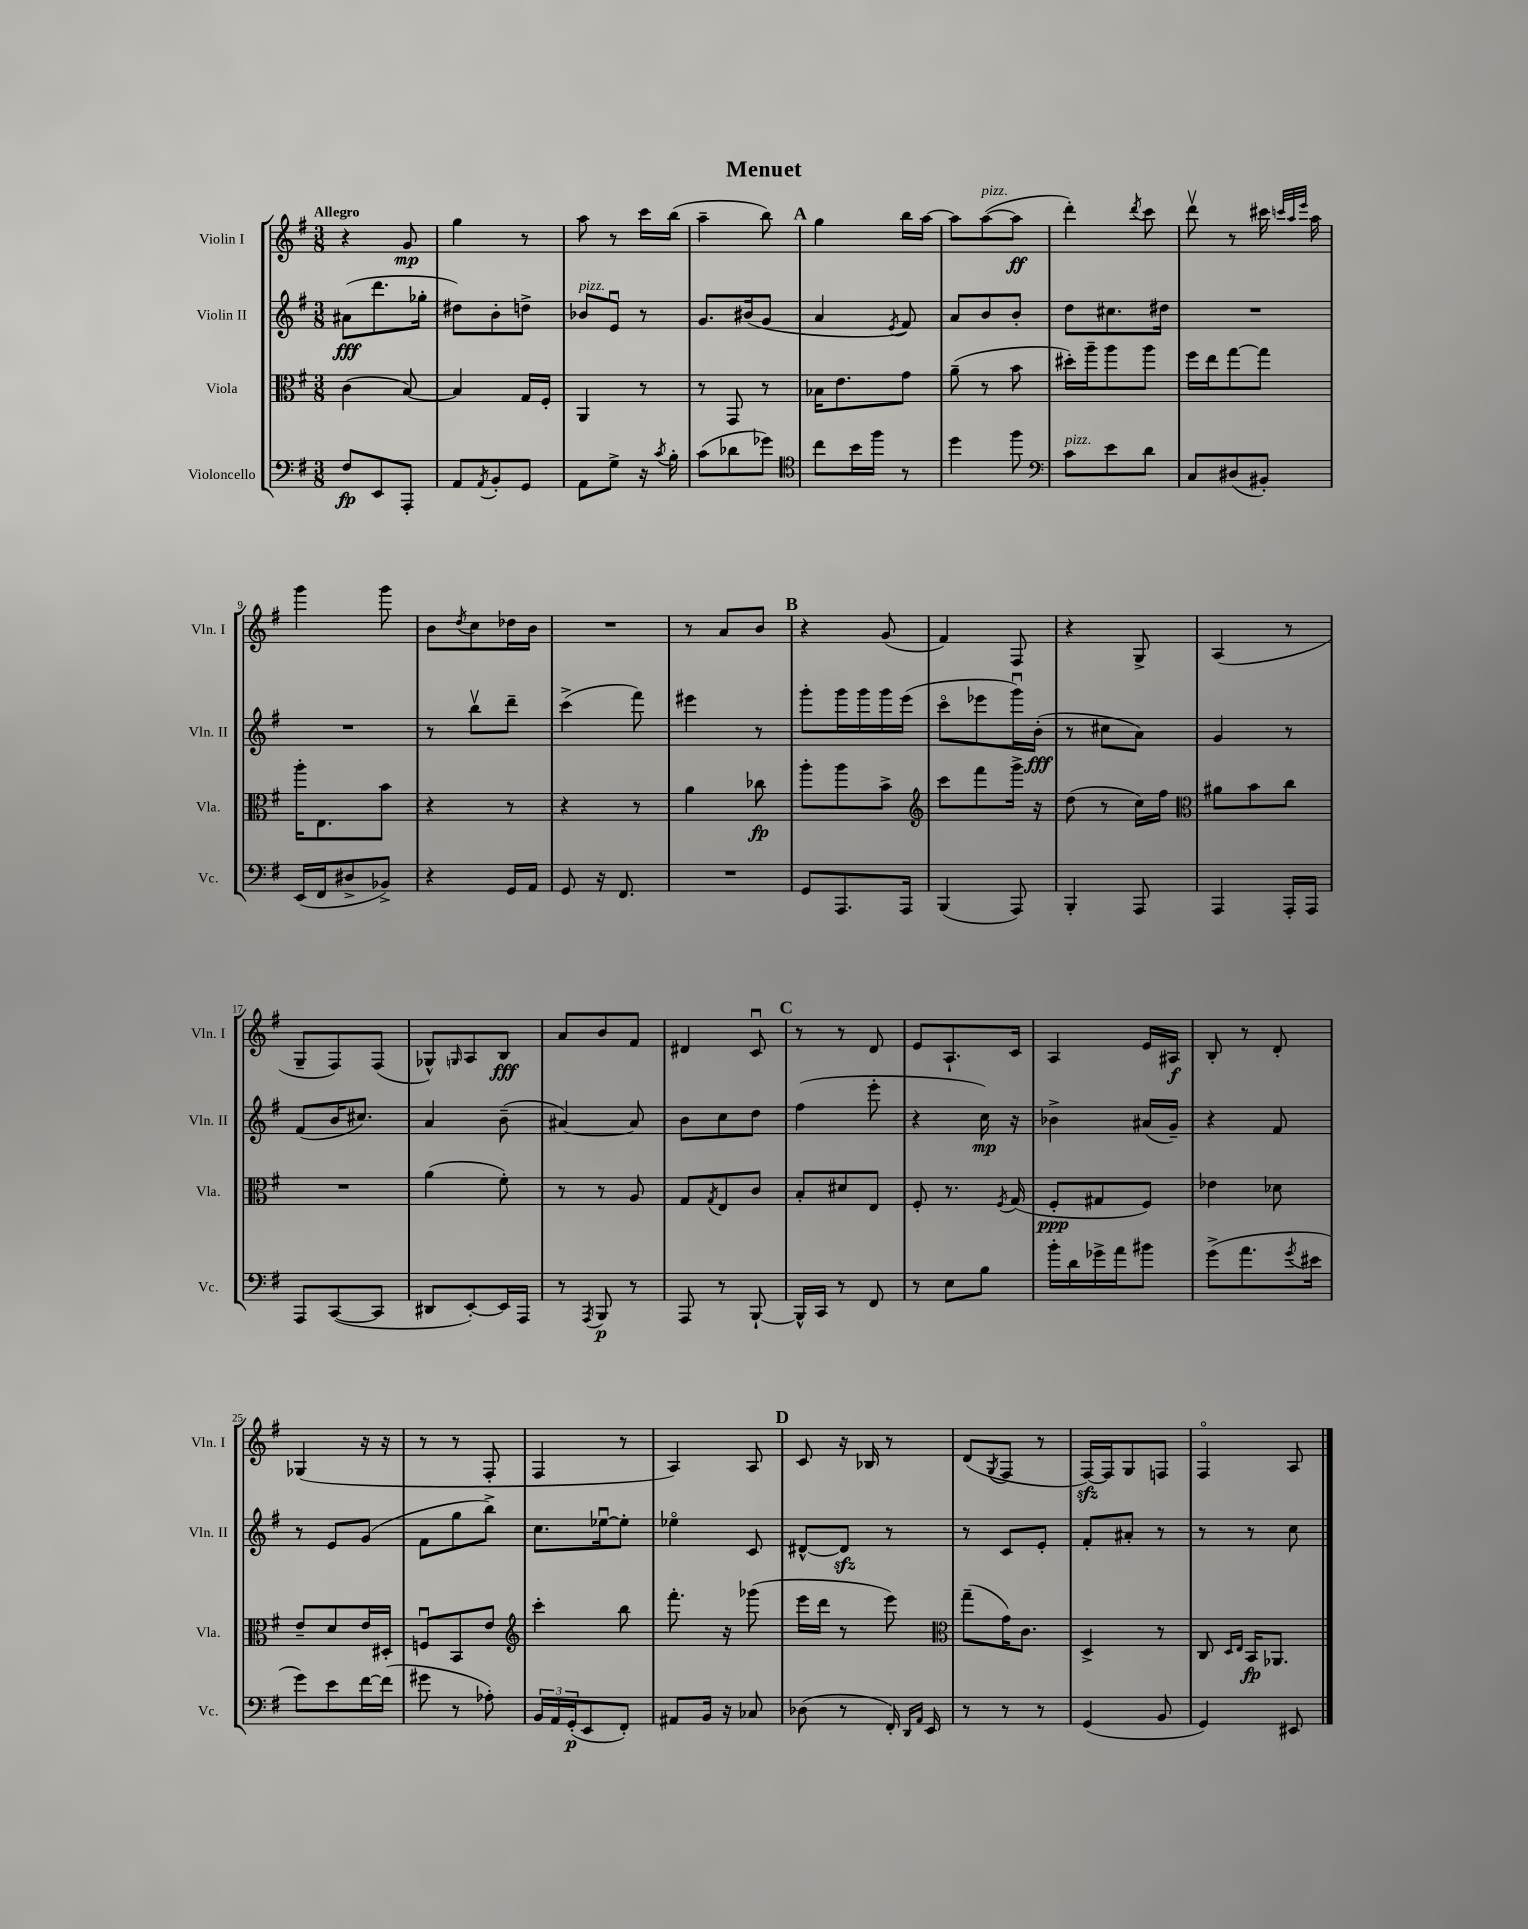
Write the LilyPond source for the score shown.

\header { title = "Menuet" }
<<
\new StaffGroup <<
\new Staff = "s0" \with { instrumentName = "Violin I" shortInstrumentName = "Vln. I" } {
    \clef treble \key g \major \numericTimeSignature \time 3/8 \tempo "Allegro"
    r4 g'8\mp |
    g''4 r8 |
    a''8 r8 c'''16 b''16( |
    a''4-- b''8) |
    \mark \markup { \bold "A" } g''4 b''16 a''16~ |
    a''8 a''8~^\markup { \italic "pizz." }( a''8\ff |
    d'''4-.) \acciaccatura { d'''8 } c'''8 |
    d'''8\upbow r8 cis'''16 \grace { c'''32 a''32 e'''32 } a''16 |
    g'''4 g'''8 |
    b'8 \acciaccatura { d''8 } c''8 des''16 b'16 |
    R4. |
    r8 a'8 b'8 |
    \mark \markup { \bold "B" } r4 g'8( |
    fis'4) fis8 |
    r4 g8-> |
    a4( r8 |
    g8-- fis8) fis8( |
    ges8-^) \grace { g16 } a8 b8\fff |
    a'8 b'8 fis'8 |
    dis'4 c'8\downbow |
    \mark \markup { \bold "C" } r8 r8 d'8 |
    e'8 a8.-! c'16 |
    a4 e'16 ais16\f |
    b8-. r8 d'8-. |
    ges4( r16 r16 |
    r8 r8 fis8-. |
    fis4 r8 |
    a4) a8 |
    \mark \markup { \bold "D" } c'8 r16 bes16 r8 |
    d'8( \acciaccatura { g8 } fis8 r8 |
    fis16~\sfz) fis16 g8 f8 |
    fis4\flageolet a8 \bar "|." |
}
\new Staff = "s1" \with { instrumentName = "Violin II" shortInstrumentName = "Vln. II" } {
    \clef treble \key g \major \numericTimeSignature \time 3/8
    ais'8\fff( d'''8. ges''16-. |
    dis''8) b'8-. d''8-> |
    bes'8^\markup { \italic "pizz." } e'8\downbow r8 |
    g'8. bis'16( g'8 |
    \mark \markup { \bold "A" } a'4 \acciaccatura { e'8 } fis'8) |
    a'8 b'8 b'8-. |
    d''8 cis''8. dis''16 |
    R4. |
    R4. |
    r8 b''8\upbow d'''8-- |
    c'''4->( fis'''8) |
    eis'''4 r8 |
    \mark \markup { \bold "B" } g'''8-. g'''16 g'''16 g'''16 e'''16( |
    c'''8\flageolet ees'''8 g'''16\downbow) b'16-.\fff( |
    r8 cis''8 a'8) |
    g'4 r8 |
    fis'8( b'16 cis''8.) |
    a'4 b'8--( |
    ais'4~) ais'8 |
    b'8 c''8 d''8 |
    \mark \markup { \bold "C" } fis''4( e'''8-. |
    r4 c''16\mp) r16 |
    bes'4-> ais'16( g'16--) |
    r4 fis'8 |
    r8 e'8 g'8( |
    fis'8 g''8 b''8->) |
    c''8. ees''16~\downbow ees''8-. |
    ees''4\flageolet c'8 |
    \mark \markup { \bold "D" } dis'8~-^ dis'8\sfz r8 |
    r8 c'8 e'8-. |
    fis'8-. ais'8-. r8 |
    r8 r8 c''8 \bar "|." |
}
\new Staff = "s2" \with { instrumentName = "Viola" shortInstrumentName = "Vla." } {
    \clef alto \key g \major \numericTimeSignature \time 3/8
    c'4( b8~) |
    b4 g16 fis16-. |
    a,4 r8 |
    r8 g,8 r8 |
    \mark \markup { \bold "A" } bes16 e'8. g'8 |
    a'8--( r8 b'8 |
    dis''16-.) a''16-- a''8 a''8 |
    fis''16 e''16 g''8~ g''8 |
    a''16-. e8. b'8 |
    r4 r8 |
    r4 r8 |
    a'4 ces''8\fp |
    \mark \markup { \bold "B" } a''8-. a''8 b'8-> |
    \clef treble c'''8 fis'''8 g'''16-> r16 |
    d''8( r8 c''16) fis''16 |
    \clef alto ais'8 b'8 c''8 |
    R4. |
    a'4( fis'8-.) |
    r8 r8 a8 |
    g8 \acciaccatura { g8 } e8 c'8 |
    \mark \markup { \bold "C" } b8-. dis'8 e8 |
    fis8-. r8. \acciaccatura { fis8 } g16( |
    fis8-.\ppp gis8 fis8) |
    ees'4 des'8 |
    e'8-- d'8 e'16 dis16-. |
    f8\downbow b,8 e'8 |
    \clef treble c'''4-. b''8 |
    fis'''8.-. r16 ges'''8( |
    \mark \markup { \bold "D" } e'''16 d'''16 r8 e'''8) |
    \clef alto g''8--( g'16) c'8. |
    d4-> r8 |
    c8 \grace { d16 e16 } b,16\fp aes,8. \bar "|." |
}
\new Staff = "s3" \with { instrumentName = "Violoncello" shortInstrumentName = "Vc." } {
    \clef bass \key g \major \numericTimeSignature \time 3/8
    fis8\fp e,8 a,,8-. |
    a,8 \acciaccatura { a,8 } b,8-. g,8 |
    a,8 g8-> r16 \acciaccatura { c'8 } b16-. |
    c'8( des'8 ges'8) |
    \mark \markup { \bold "A" } \clef tenor c''8 b'16 fis''16 r8 |
    d''4 fis''8 |
    \clef bass c'8^\markup { \italic "pizz." } e'8 d'8 |
    c8 dis8( bis,8-.) |
    e,16( fis,16 dis8-> bes,8->) |
    r4 g,16 a,16 |
    g,8 r16 fis,8. |
    R4. |
    \mark \markup { \bold "B" } g,8 a,,8. a,,16 |
    b,,4( a,,8) |
    b,,4-. a,,8 |
    a,,4 a,,16-. a,,16 |
    a,,8 c,8~( c,8 |
    dis,8 e,8~-.) e,16 a,,16 |
    r8 \acciaccatura { a,,8 } b,,8\p r8 |
    a,,8 r8 b,,8~-! |
    \mark \markup { \bold "C" } b,,16-^ c,16 r8 fis,8 |
    r8 e8 b8 |
    b'16-. d'16 ges'16-> a'16 bis'8 |
    g'8->( a'8. \acciaccatura { g'8 } eis'16 |
    g'8) e'8 fis'16~ fis'16( |
    gis'8 r8 aes8-.) |
    \tuplet 3/2 { b,16 a,16 g,16-.\p( } e,8 fis,8-.) |
    ais,8 b,16 r16 ces8 |
    \mark \markup { \bold "D" } des8( r8 fis,16-.) \grace { d,16 a,16 } e,16 |
    r8 r8 r8 |
    g,4( b,8 |
    g,4) eis,8 \bar "|." |
}
>>
>>
